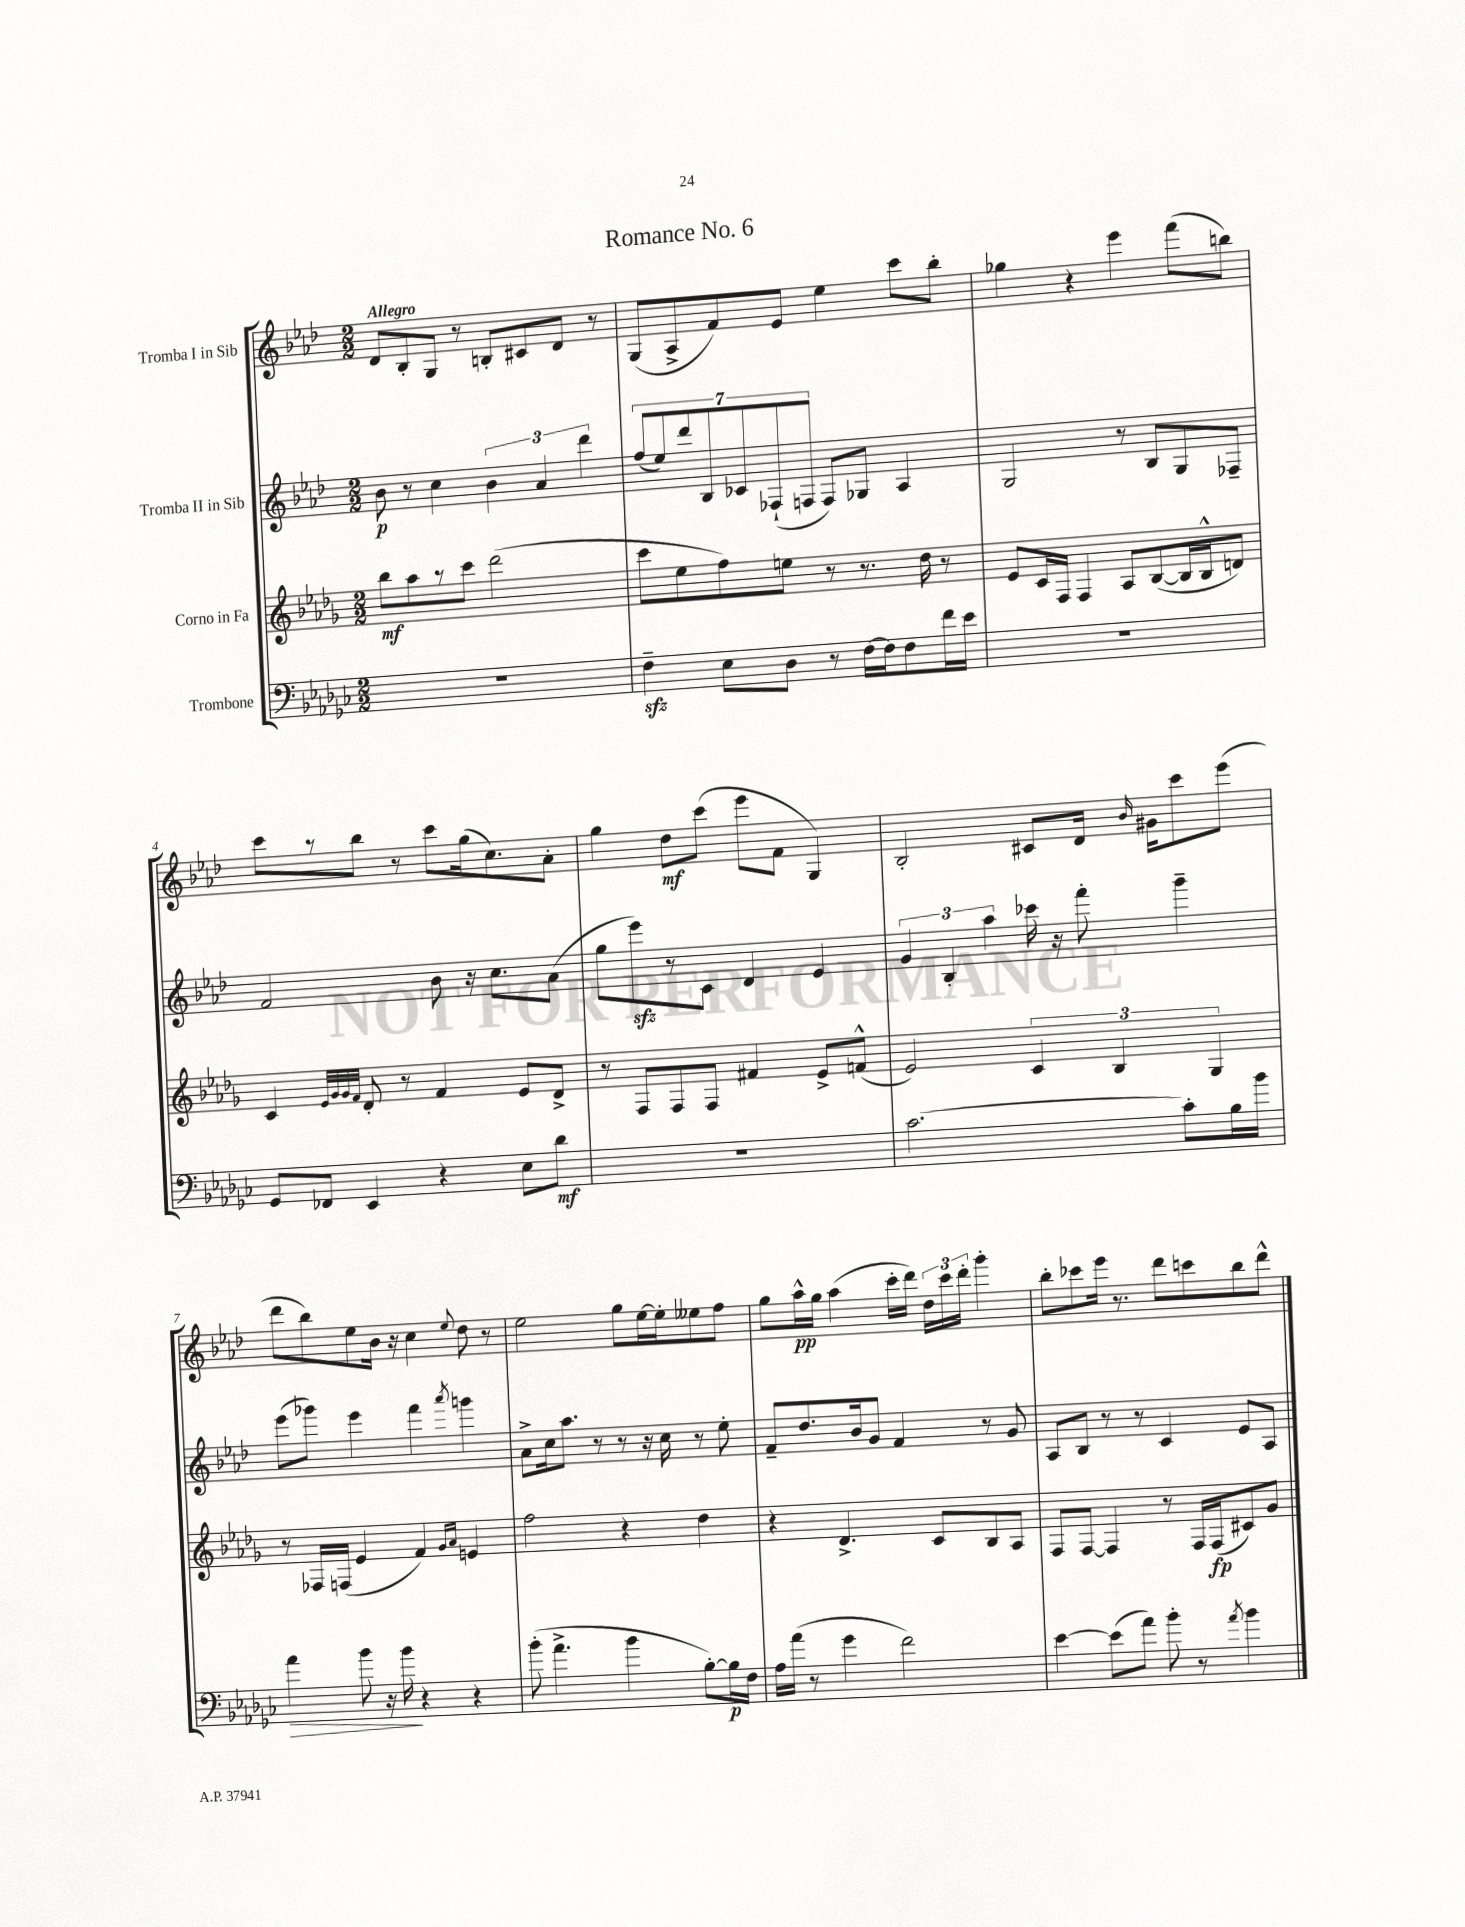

**kern	**kern	**kern	**kern
*staff4	*staff3	*staff2	*staff1
*clefF4	*clefG2	*clefG2	*clefG2
*k[b-e-a-d-g-c-]	*k[b-e-a-d-g-]	*k[b-e-a-d-]	*k[b-e-a-d-]
*M2/2	*M2/2	*M2/2	*M2/2
1r	8bb-\L	8b-\	8d-/L
.	8aa-\	8r	8B-'/
.	8r	4cc\	8G/J
.	8ccc\J	.	8r
.	(2ddd-\	6b-\	8B'/L
.	.	.	8c#/
.	.	6a-/	.
.	.	.	8d-/J
.	.	6ddd-\	.
.	.	.	8r
=	=	=	=
4F~\	8ccc\L	(14ff/L	(8G/L
.	.	14ee-/)	.
.	8ee-\	.	8A-^/
.	.	14ddd-/	.
.	.	14B-/	.
8E-\L	8ff\)	.	8f/)
.	.	14c-/	.
.	.	(14F-`/	.
8D-\J	8ee\J	.	8e-/J
.	.	14F/J	.
8r	8r	8F/L)	4ee-\
[16F\LL	8.r	8G-/J	.
16F\]J	.	.	.
8F\	.	4A-/	8ccc\L
.	16dd-\	.	.
16f\L	8r	.	8bb-'\J
16e-\JJ	.	.	.
=	=	=	=
1r	8e-/L	2G/	4gg-\
.	16c/L	.	.
.	16F/JJ	.	.
.	4F/	.	4r
.	8A-/L	8r	4eee-\
.	([8B-/	8B-/L	.
.	16B-/]L	8G/	(8fff\L
.	16B-^^/J	.	.
.	8d/J)	8F-~/J	8bb\J)
=	=	=	=
8GG-/L	4c/	2f/	8ccc\L
8FF-/J	.	.	8r
.	32qqe-/LLL	.	.
.	32qqg-/	.	.
.	32qqg-/	.	.
.	32qqf/JJJ	.	.
4EE-/	8d-'/	.	8bb-\J
.	8r	.	8r
4r	4f/	8b-\	8ccc\L
.	.	16r	(16gg\k
.	.	8.cc\L	8.cc\)
8E-\L	8e-/L	.	.
8d-\J	8d-^/J	(8a-\J	8a-'\J
=	=	=	=
1r	8r	8gg\L	4gg\
.	8F/L	8eee-\)	.
.	8F/	8r	8dd-\L
.	8F/J	8c\J	(8ccc\J
.	4f#/	4d-/	8eee-\L
.	.	.	8f\J
.	8e-^/L	4e-/	4G/)
.	(8f^^/J	.	.
=	=	=	=
[2.c-\	2e-/)	6g/	2B-'/
.	.	6B-'/	.
.	.	6aa-\	.
.	6c/	16ccc-\	8c#/L
.	.	16r	.
.	.	8fff'\	16d-/Jk
.	6B-/	.	.
.	.	.	16qqb-/
.	.	.	16g#\LK
8c-'\]L	.	4ggg~\	8ccc\
.	6G-/	.	.
16B-\L	.	.	(8eee-\J
16b-\JJ	.	.	.
=	=	=	=
4a-\	8r	(8eee-\L	8ddd-\L
.	16F-/LL	8ggg-\J)	8bb-\)
.	(16F/JJ	.	.
8b-\	4e-/	4eee-\	8ee-\
16r	.	.	16b-\Jk
16b-\	.	.	16r
4r	4f/)	4fff\	4cc\
.	16qqg-/LL	.	.
.	16qqa-/JJ	8qaaa-/	8qqee-/
4r	4e/	4ggg\	8dd-\
.	.	.	8r
=	=	=	=
(8b-'\	2ff\	8a-^\L	2ee-\
4.a-^\	.	16cc\k	.
.	.	8.aa-\J	.
.	.	8r	.
4b-\	4r	8r	8gg\L
.	.	16r	[16ee-\L
.	.	16cc\	16ee-'\]J
[8B-'\L)	4dd-\	8r	8ee--\
16B-\]L	.	8ee-'\	8ff\J
16F\JJ	.	.	.
=	=	=	=
16A-\LL	4r	8f~/L	8gg\L
(16a-\JJ	.	.	.
8r	.	8.dd-/	16aa-^^\L
.	.	.	16gg\JJ
4g-\	4.d-^/	.	(4aa-\
.	.	16b-/k	.
.	.	8g/J	.
2f\)	.	4f/	16ccc'\LL
.	.	.	16ddd-\JJ)
.	8c/L	.	24dd-\LL
.	.	.	24ccc\
.	.	.	24ddd-'\JJ
.	8B-/	8r	4ggg'\
.	8A-/J	8g/	.
=	=	=	=
[4e-\	8F/L	8A-/L	8bb-'\L
.	[8F/J	8B-/J	8ccc-\
(8e-\]L	4F/]	8r	16eee-\Jk
.	.	.	8.r
8a-\J)	.	8r	.
8b-'\	8r	4c/	8ddd-\L
8r	16F/LL	.	8ccc\
.	(16F/J	.	.
8qa-/	.	.	.
4b-\	8c#/)	8e-/L	8bb-\
.	8g-/J	8A-/J	8ddd-^^\J
==	==	==	==
*-	*-	*-	*-
